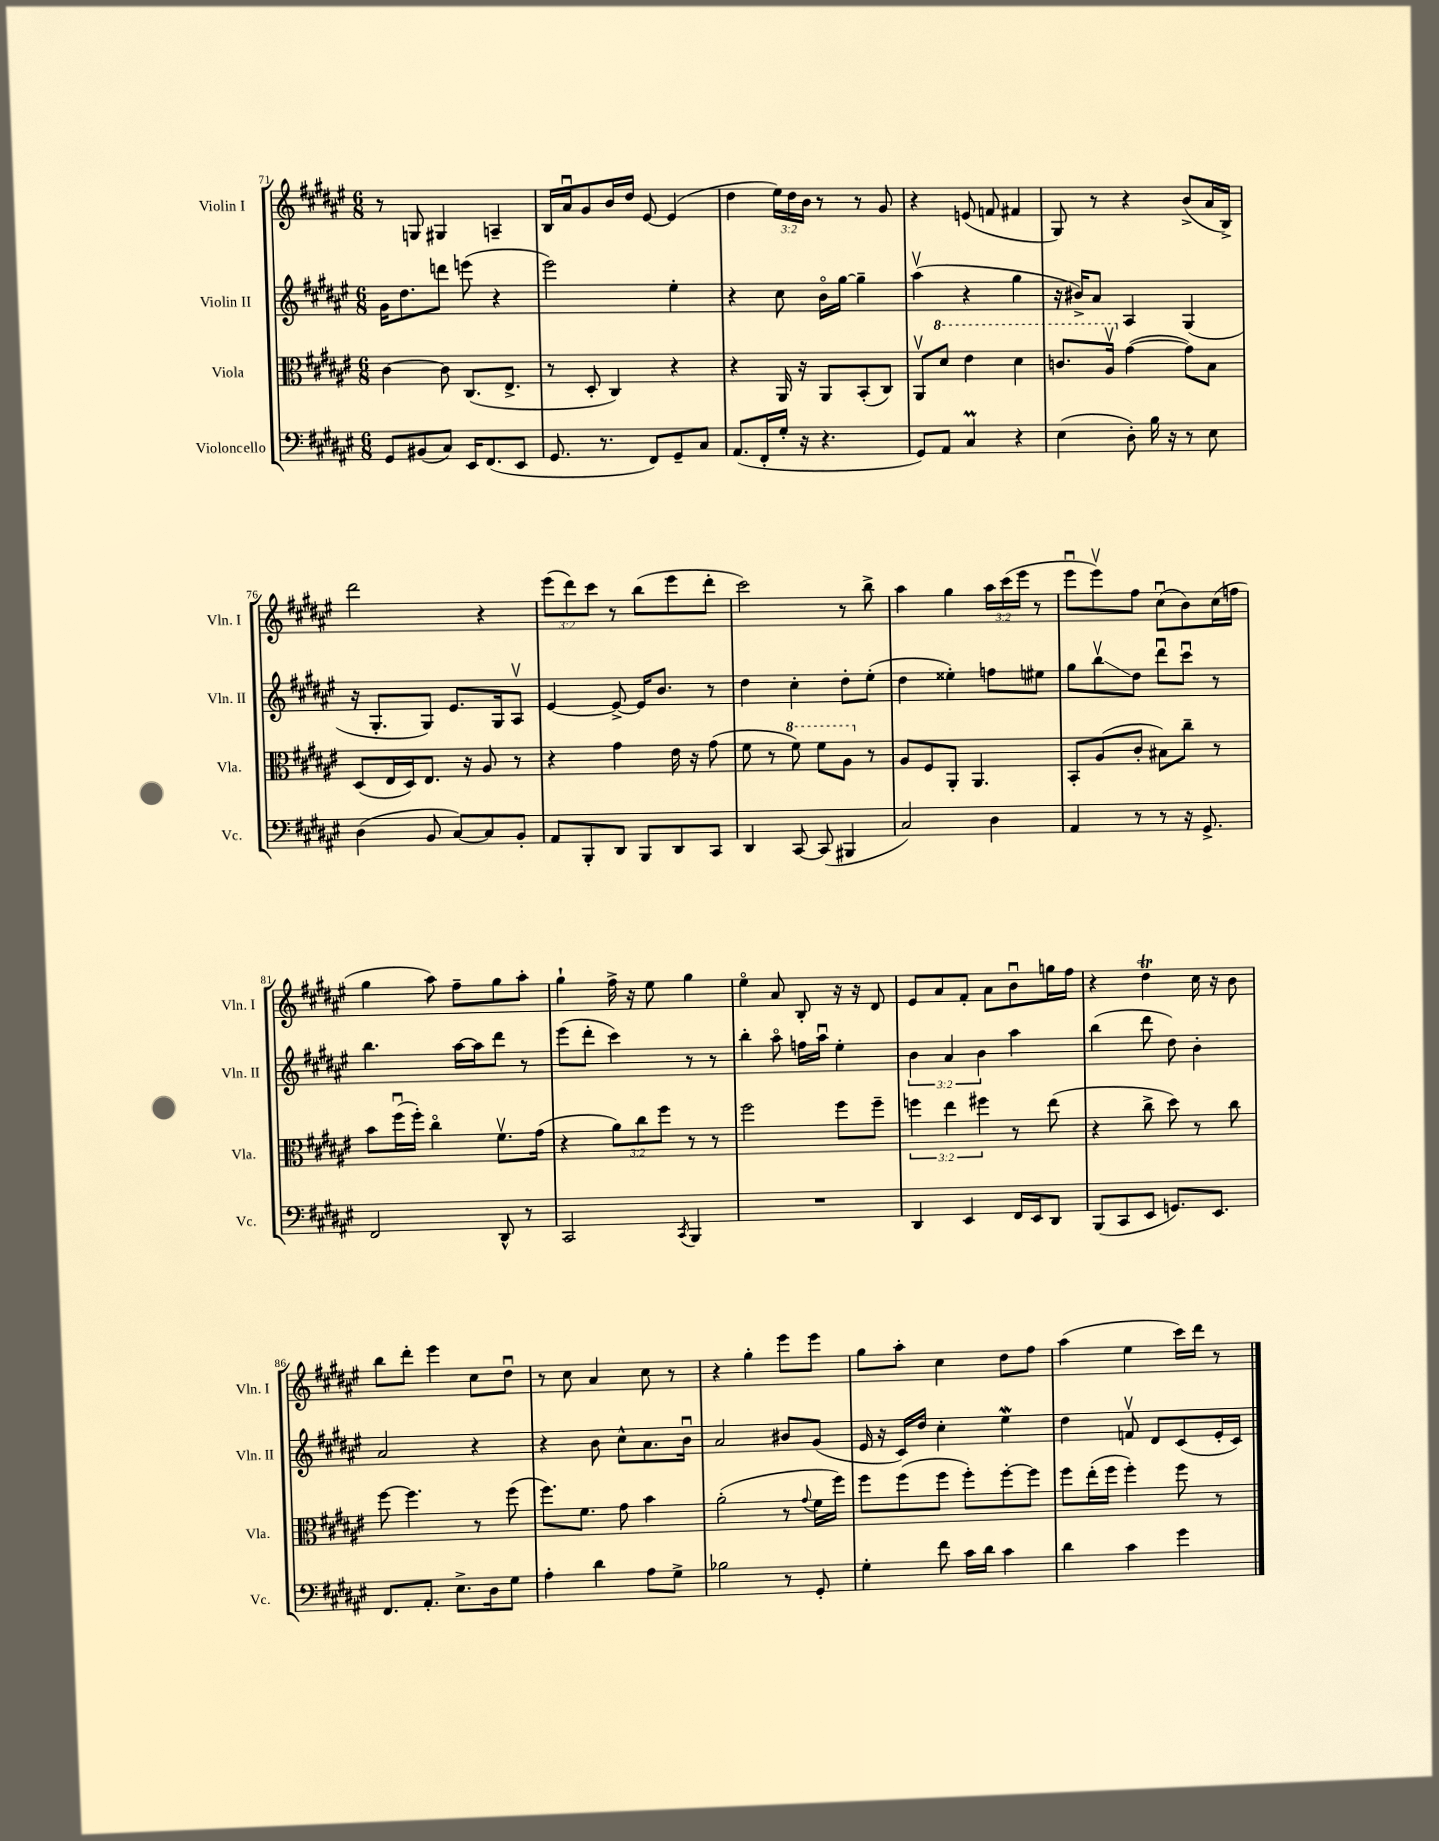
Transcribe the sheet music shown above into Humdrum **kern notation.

**kern	**kern	**kern	**kern
*staff4	*staff3	*staff2	*staff1
*clefF4	*clefC3	*clefG2	*clefG2
*k[f#c#g#d#a#e#]	*k[f#c#g#d#a#e#]	*k[f#c#g#d#a#e#]	*k[f#c#g#d#a#e#]
*M6/8	*M6/8	*M6/8	*M6/8
8GG#/L	[4c#\	16g#\LK	8r
.	.	8.dd#\	.
(8BB#/	.	.	8G/
8C#/J)	8c#\]	8ddd\J	4G#/
16EE#/LK	(8.C#/L	(8eee\	.
(8.FF#/	.	.	.
.	.	4r	4A~/
.	8.E#^/J	.	.
8EE#/J	.	.	.
=	=	=	=
8.GG#/	8r	2eee#\)	16B/LL
.	.	.	16a#u/J
.	8D#'/	.	8g#/
8.r	.	.	.
.	4C#/)	.	16b/L
.	.	.	16dd#/JJ
8FF#/L)	.	.	[8e#/
8GG#~/	4r	4ee#'\	(4e#/]
8C#/J	.	.	.
=	=	=	=
(8.AA#/L	4r	4r	4dd#\
16FF#'/L	.	.	.
16G#'/JJ	16AA#/	8cc#\	24ee#\LL)
.	.	.	24dd#\
16r	16r	.	.
.	.	.	24b\JJ
4.r	8AA#/L	16bo\LL	8r
.	.	[16gg#\JJ	.
.	(8BB'/	4gg#~\]	8r
.	8C#/J)	.	8g#/
=	=	=	=
8GG#/L)	8AA#v/L	(4aa#v\	4r
8AA#/J	8dd#/J	.	.
4C#/	4ee#\	4r	(8e/
.	.	.	8f/
4r	4dd#\	4gg#\	4f#/
=	=	=	=
(4E#\	8.cc/L	16r	8G#/)
.	.	16b#^/LK)	.
.	.	8a#/J	8r
.	16a#v/Jk	.	.
8D#'\)	([4g#\	4A#/	4r
16B\	.	.	.
16r	.	.	.
8r	8g#\]L)	(4G#/	(8b^/L
8E#\	8B\J	.	16a#/L
.	.	.	16B^/JJ)
=	=	=	=
(4D#\	(8D#/L	16r	2ddd#\
.	.	8.G#'/L	.
.	16E#/L	.	.
.	16D#/J)	.	.
8BB/	8.E#/J	8G#/J)	.
[8C#/L)	.	8.e#/L	.
.	16r	.	.
8C#/]	8A#/	.	4r
.	.	16G#/k	.
8BB'/J	8r	8A#v/J	.
=	=	=	=
8AA#/L	4r	[4e#/	(12eee#\L
.	.	.	12ddd#\)
8BBB'/	.	.	.
.	.	.	12ccc#\J
8DD#/J	4g#\	8e#^/_	8r
8BBB/L	.	16e#/]LK	(8bb\L
.	.	8.b/J	.
8DD#/	16e#\	.	8eee#\
.	16r	.	.
8CC#/J	(8g#\	8r	8ddd#'\J
=	=	=	=
4DD#/	8f#\	4dd#\	2ccc#\)
.	8r	.	.
[8CC#/	8ff#\)	4cc#'\	.
(8CC#/]	8ff#\L	.	.
4BBB#/	8a#\J	8dd#'\L	8r
.	8r	(8ee#'\J	8bb^\
=	=	=	=
2C#/)	8A#/L	4dd#\	4aa#\
.	8F#/	.	.
.	8AA#'/J	4ee##'\)	4gg#\
.	4.AA#/	.	.
4D#\	.	8ff\L	24aa#\LL
.	.	.	(24ccc#\
.	.	.	24eee#\JJ
.	.	8ee#\J	8r
=	=	=	=
4AA#/	8BB'/L	8gg#\L	8eee#u\L
.	(8A#/	8bbv\	8eee#v\)
8r	8c#'/J	8dd#\J	8ff#\J
8r	8B#\L)	8ddd#u\L	(8cc#u\L
16r	8cc#~\J	8ccc#u\J	8b\)
8.GG#^/	.	.	.
.	8r	8r	(16cc#\L
.	.	.	16ff\JJ
=	=	=	=
2FF#/	8b\L	4.bb\	4gg#\
.	(16ff#u\L	.	.
.	16ff#'\JJ)	.	.
.	4cc#o\	.	8aa#\)
.	.	[16aa#\LL	8ff#~\L
.	.	16aa#\]J	.
8DD#^^/	8.f#v\L	8ddd#\J	8gg#\
8r	.	8r	8aa#'\J
.	(16g#\Jk	.	.
=	=	=	=
2CC#/	4r	(8eee#\L	4gg#`\
.	.	8ddd#'\J	.
.	12a#\L)	4ccc#\)	16ff#^\
.	.	.	16r
.	12cc#\	.	.
.	.	.	8ee#\
.	12ff#\J	.	.
8qCC#/	.	.	.
4BBB/	8r	8r	4gg#\
.	8r	8r	.
=	=	=	=
2.r	2ff#\	4bb'\	4ee#o\
.	.	8aa#o\	8a#/
.	.	16ff\LL	8B'/
.	.	16aa#u\JJ	.
.	8ff#\L	4ee#'\	16r
.	.	.	16r
.	8ff#~\J	.	8d#/
=	=	=	=
4DD#/	6ff\	6b\	8e#/L
.	.	.	8a#/
.	6ee#\	6a#/	.
4EE#/	.	.	8f#'/J
.	6ff#\	6b\	.
.	.	.	8a#\L
16FF#/LL	8r	4aa#\	8bu\
16EE#/J	.	.	.
8DD#/J	(8ee#\	.	16gg\L
.	.	.	16ff#\JJ
=	=	=	=
(8BBB/L	4r	(4bb\	4r
8CC#/	.	.	.
8EE#/J	8cc#^\	8ddd#\	4dd#\
8.GG/L)	8dd#\)	8dd#\)	.
.	8r	4b'\	16cc#\
8.EE#/J	.	.	16r
.	8cc#\	.	8b\
=	=	=	=
8.FF#/L	[8ff#\	2a#/	8bb\L
.	4.ff#\]	.	8ddd#'\J
8.AA#'/J	.	.	.
.	.	.	4eee#\
8.E#^\L	.	.	.
.	8r	4r	8cc#\L
16D#\k	.	.	.
8G#\J	(8ff#\	.	8dd#u\J
=	=	=	=
4A#'\	8.ff#\L)	4r	8r
.	.	.	8cc#\
.	8.f#\J	.	.
4d#\	.	8b\	4a#/
.	8g#\	8cc#^^\L	.
8A#\L	4b\	8.a#\	8cc#\
8G#^\J	.	.	8r
.	.	16bu\Jk	.
=	=	=	=
2B-\	(2a#'\	2a#/	4r
.	.	.	4gg#'\
8r	8r	8b#/L	8eee#\L
.	8qqg#/	.	.
8GG#'/	16f#\LL	(8g#/J	8eee#\J
.	16ff#\JJ)	.	.
=	=	=	=
4G#'\	8ff#\L	16e#/	8gg#\L
.	.	16r	.
.	(8ff#\	16c#/LL)	8aa#'\J
.	.	16dd#/JJ	.
8f#\	8ff#\J	4cc#'\	4cc#\
16c#\LL	8ff#'\L)	.	.
16d#\JJ	.	.	.
4c#\	[8ff#'\	4ee#\	8dd#\L
.	8ff#\]J	.	8ff#\J
=	=	=	=
4d#\	8ff#\L	4dd#\	(4aa#\
.	(16ee#'\L	.	.
.	16ff#\JJ	.	.
4c#\	4ff#'\)	8fv/	4ee#\
.	.	8d#/L	.
4g#\	8ff#\	(8c#/	16ccc#\LL)
.	.	.	16ddd#\JJ
.	8r	16e#'/L	8r
.	.	16c#/JJ)	.
==	==	==	==
*-	*-	*-	*-
